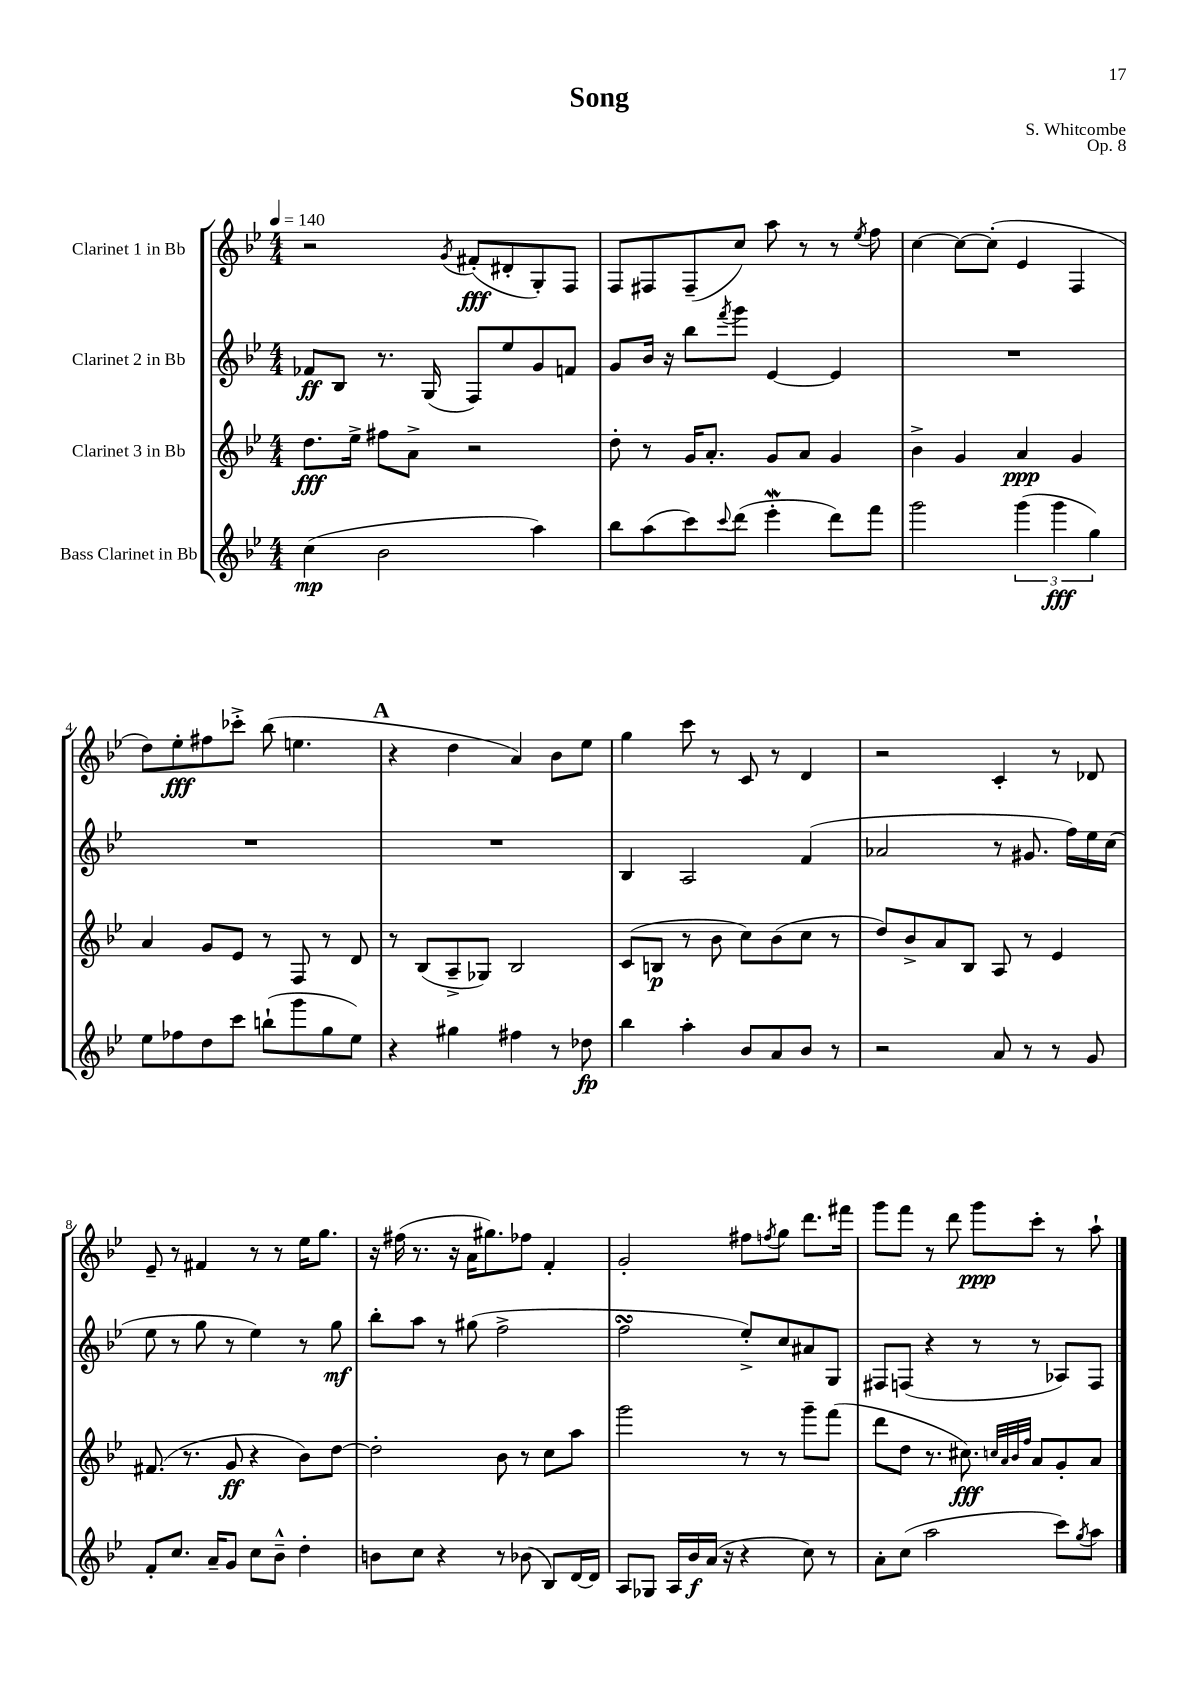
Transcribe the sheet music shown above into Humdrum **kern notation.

**kern	**dynam	**kern	**dynam	**kern	**dynam	**kern	**dynam
*part4	*part4	*part3	*part3	*part2	*part2	*part1	*part1
*staff4	*staff4	*staff3	*staff3	*staff2	*staff2	*staff1	*staff1
*I"Bass Clarinet in Bb	*	*I"Clarinet 3 in Bb	*	*I"Clarinet 2 in Bb	*	*I"Clarinet 1 in Bb	*
*clefG2	*	*clefG2	*	*clefG2	*	*clefG2	*
*k[b-e-]	*	*k[b-e-]	*	*k[b-e-]	*	*k[b-e-]	*
*M4/4	*	*M4/4	*	*M4/4	*	*M4/4	*
*MM140	*	*MM140	*	*MM140	*	*MM140	*
=1	=1	=1	=1	=1	=1	=1	=1
(4cc\	mp	8.dd\L	fff	8f-X/L	ff	2r	.
.	.	.	.	8B-/J	.	.	.
.	.	16ee-^\Jk	.	.	.	.	.
2b-\	.	8ff#X\L	.	8.r	.	.	.
.	.	8a^\J	.	.	.	.	.
.	.	.	.	(16G/	.	.	.
.	.	.	.	.	.	8qg/	.
.	.	2r	.	8F/L)	.	(8f#X'/L	fff
.	.	.	.	8ee-/	.	8d#X'/	.
4aa\)	.	.	.	8g/	.	8G'/)	.
.	.	.	.	8fn/J	.	8F/J	.
=2	=2	=2	=2	=2	=2	=2	=2
8bb-\L	.	8dd'\	.	8g/L	.	8F/L	.
(8aa\	.	8r	.	16b-/Jk	.	8F#X/	.
.	.	.	.	16r	.	.	.
8ccc\)	.	16g/KL	.	8bb-\L	.	(8F#~/	.
.	.	8.a'/J	.	.	.	.	.
8qqccc/	.	.	.	8qfff/	.	.	.
(8ddd\J	.	.	.	8ggg\J	.	8cc/J)	.
4eee-w'\	.	8g/L	.	[4e-/	.	8aa\	.
.	.	8a/J	.	.	.	8r	.
8ddd\L)	.	4g/	.	4e-/]	.	8r	.
.	.	.	.	.	.	8qee-/	.
8fff\J	.	.	.	.	.	8ff\	.
=3	=3	=3	=3	=3	=3	=3	=3
2ggg\	.	4b-^\	.	1r	.	[4cc\	.
.	.	4g/	.	.	.	8cc\L_	.
.	.	.	.	.	.	(8cc'\J]	.
(6ggg\	.	4a/	ppp	.	.	4e-/	.
6ggg\	fff	.	.	.	.	.	.
.	.	4g/	.	.	.	4F/	.
6gg\)	.	.	.	.	.	.	.
!!LO:LB:g=z
=4	=4	=4	=4	=4	=4	=4	=4
8ee-\L	.	4a/	.	1r	.	8dd\L)	.
8ff-X\	.	.	.	.	.	8ee-'\	fff
8dd\	.	8g/L	.	.	.	8ff#X\	.
8ccc\J	.	8e-/J	.	.	.	8ccc-X'^\J	.
(8bbn`\L	.	8r	.	.	.	(8bb-\	.
8ggg\	.	8F/	.	.	.	4.een\	.
8gg\	.	8r	.	.	.	.	.
8ee-\J)	.	8d/	.	.	.	.	.
!!LO:REH:place=s1:t=A
=5	=5	=5	=5	=5	=5	=5	=5
4r	.	8r	.	1r	.	4r	.
.	.	(8B-/L	.	.	.	.	.
4gg#X\	.	8A~^/	.	.	.	4dd\	.
.	.	8G-X/J)	.	.	.	.	.
4ff#X\	.	2B-/	.	.	.	4a/)	.
8r	.	.	.	.	.	8b-\L	.
8dd-X\	fp	.	.	.	.	8ee-\J	.
=6	=6	=6	=6	=6	=6	=6	=6
4bb-\	.	(8c/L	.	4B-/	.	4gg\	.
.	.	8Bn/J	p	.	.	.	.
4aa'\	.	8r	.	2A/	.	8ccc\	.
.	.	8b-\	.	.	.	8r	.
8b-/L	.	8cc\L)	.	.	.	8c/	.
8a/	.	(8b-\	.	.	.	8r	.
8b-/J	.	8cc\J	.	(4f/	.	4d/	.
8r	.	8r	.	.	.	.	.
=7	=7	=7	=7	=7	=7	=7	=7
2r	.	8dd/L)	.	2a-X/	.	2r	.
.	.	8b-^/	.	.	.	.	.
.	.	8a/	.	.	.	.	.
.	.	8B-/J	.	.	.	.	.
8a/	.	8A/	.	8r	.	4c'/	.
8r	.	8r	.	8.g#X/	.	.	.
8r	.	4e-/	.	.	.	8r	.
.	.	.	.	16ff\LL)	.	.	.
8g/	.	.	.	16ee-\	.	8d-X/	.
.	.	.	.	(16cc\JJ	.	.	.
!!LO:LB:g=z
=8	=8	=8	=8	=8	=8	=8	=8
8f'/L	.	(8.f#X/	.	8ee-\	.	8e-~/	.
8.cc/J	.	.	.	8r	.	8r	.
.	.	8.r	.	.	.	.	.
.	.	.	.	8gg\	.	4f#X/	.
16a~/KL	.	.	.	.	.	.	.
8g/J	.	8g/	ff	8r	.	.	.
8cc\L	.	4r	.	4ee-\)	.	8r	.
8b-~^^\J	.	.	.	.	.	8r	.
4dd'\	.	8b-\L)	.	8r	.	16ee-\KL	.
.	.	.	.	.	.	8.gg\J	.
.	.	[8dd\J	.	8gg\	mf	.	.
=9	=9	=9	=9	=9	=9	=9	=9
8bn\L	.	2dd'\]	.	8bb-'\L	.	16r	.
.	.	.	.	.	.	(16ff#X\	.
8cc\J	.	.	.	8aa\J	.	8.r	.
4r	.	.	.	8r	.	.	.
.	.	.	.	.	.	16r	.
.	.	.	.	(8gg#X\	.	16a\KL	.
.	.	.	.	.	.	8.gg#X\)	.
8r	.	8b-\	.	2ff^\	.	.	.
(8b-X\	.	8r	.	.	.	8ff-X\J	.
8B-/L)	.	8cc\L	.	.	.	4f'/	.
[16d/L	.	8aa\J	.	.	.	.	.
16d/JJ]	.	.	.	.	.	.	.
=10	=10	=10	=10	=10	=10	=10	=10
8A/L	.	2ggg\	.	2ffsSSS\	.	2g'/	.
8G-X/J	.	.	.	.	.	.	.
16A/LL	.	.	.	.	.	.	.
16b-/	f	.	.	.	.	.	.
(16a/JJ	.	.	.	.	.	.	.
16r	.	.	.	.	.	.	.
4r	.	8r	.	8ee-'^/L)	.	8ff#X\L	.
.	.	.	.	.	.	8qffn/	.
.	.	8r	.	8cc/	.	8gg\J	.
8cc\)	.	8ggg~\L	.	8a#X/	.	8.ddd\L	.
8r	.	(8fff\J	.	8G/J	.	.	.
.	.	.	.	.	.	16fff#X\Jk	.
=11	=11	=11	=11	=11	=11	=11	=11
8a'\L	.	8ddd\L	.	8F#X/L	.	8ggg\L	.
(8cc\J	.	8dd\J	.	(8Fn/J	.	8fff\J	.
2aa\	.	8.r	.	4r	.	8r	.
.	.	.	.	.	.	8ddd\	.
.	.	8.cc#X\)	fff	.	.	.	.
.	.	.	.	8r	.	8ggg\L	ppp
.	.	32qqccn/LLL	.	.	.	.	.
.	.	32qqa/	.	.	.	.	.
.	.	32qqb-/	.	.	.	.	.
.	.	32qqff/JJJ	.	.	.	.	.
.	.	8a/L	.	8r	.	8ccc'\J	.
8ccc\L)	.	8g'/	.	8A-X/L)	.	8r	.
8qgg/	.	.	.	.	.	.	.
8aa\J	.	8a/J	.	8F/J	.	8aa`\	.
==	==	==	==	==	==	==	==
*-	*-	*-	*-	*-	*-	*-	*-
